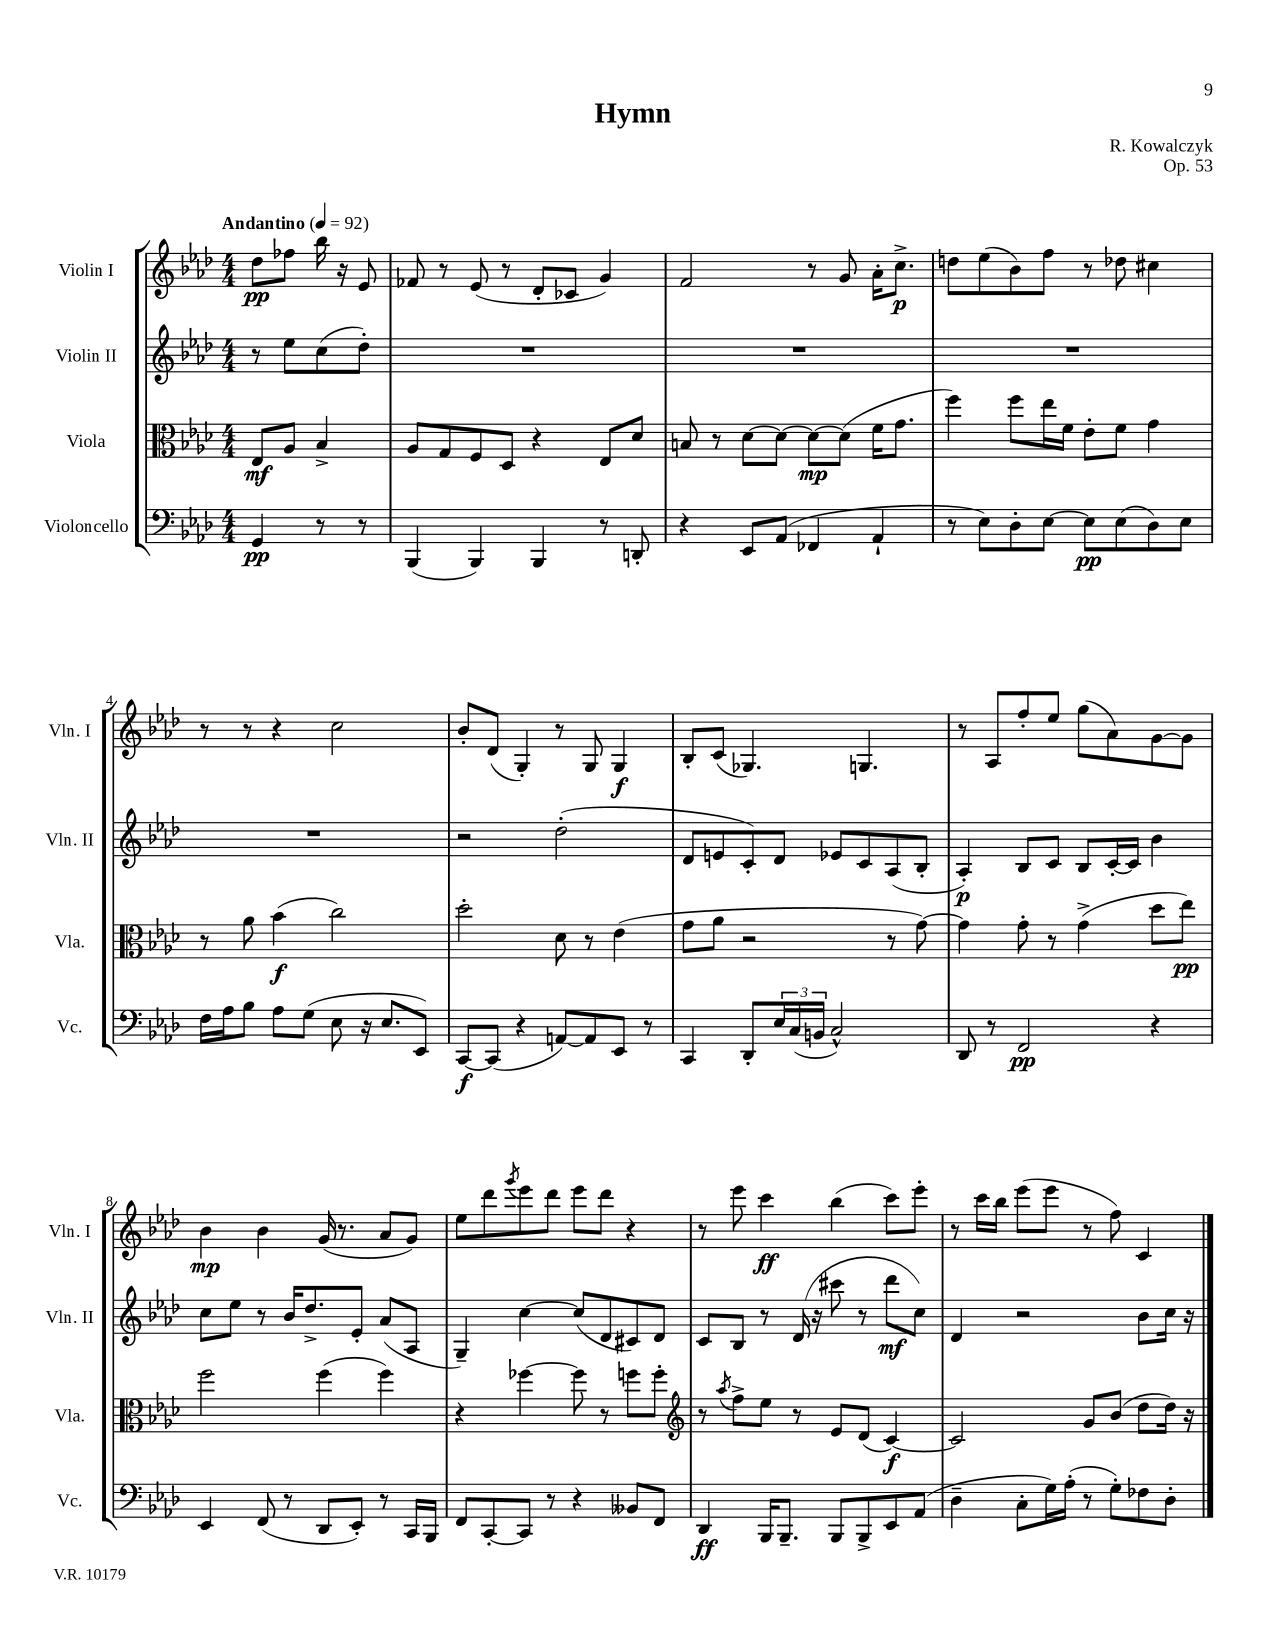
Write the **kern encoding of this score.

**kern	**dynam	**kern	**dynam	**kern	**dynam	**kern	**dynam
*part4	*part4	*part3	*part3	*part2	*part2	*part1	*part1
*staff4	*staff4	*staff3	*staff3	*staff2	*staff2	*staff1	*staff1
*I"Violoncello	*	*I"Viola	*	*I"Violin II	*	*I"Violin I	*
*I'Vc.	*	*I'Vla.	*	*I'Vln. II	*	*I'Vln. I	*
*clefF4	*	*clefC3	*	*clefG2	*	*clefG2	*
*k[b-e-a-d-]	*	*k[b-e-a-d-]	*	*k[b-e-a-d-]	*	*k[b-e-a-d-]	*
*M4/4	*	*M4/4	*	*M4/4	*	*M4/4	*
*MM92	*	*MM92	*	*MM92	*	*MM92	*
=	=	=	=	=	=	=	=
!	!	!	!	!	!	!LO:TX:a:B:t=Andantino	!
4GG/	pp	8E-/L	mf	8r	.	8dd-\L	pp
.	.	8A-/J	.	8ee-\L	.	8ff-X\J	.
8r	.	4B-^/	.	(8cc\	.	16bb-\	.
.	.	.	.	.	.	16r	.
8r	.	.	.	8dd-'\J)	.	8e-/	.
=1	=1	=1	=1	=1	=1	=1	=1
(4BBB-/	.	8A-/L	.	1r	.	8f-X/	.
.	.	8G/	.	.	.	8r	.
4BBB-/)	.	8F/	.	.	.	(8e-/	.
.	.	8D-/J	.	.	.	8r	.
4BBB-/	.	4r	.	.	.	8d-'/L	.
.	.	.	.	.	.	8c-X/J	.
8r	.	8E-/L	.	.	.	4g/)	.
8DDn'/	.	8d-/J	.	.	.	.	.
=2	=2	=2	=2	=2	=2	=2	=2
4r	.	8Bn/	.	1r	.	2f/	.
.	.	8r	.	.	.	.	.
8EE-/L	.	[8d-\L	.	.	.	.	.
(8AA-/J	.	8d-\J_	.	.	.	.	.
4FF-X/	.	8d-\L_	mp	.	.	8r	.
.	.	(8d-\J]	.	.	.	8g/	.
4AA-`/	.	16f\KL	.	.	.	16a-'\KL	.
.	.	8.g\J	.	.	.	8.cc^\J	p
=3	=3	=3	=3	=3	=3	=3	=3
8r	.	4ff\)	.	1r	.	8ddn\L	.
8E-\L)	.	.	.	.	.	(8ee-\	.
8D-'\	.	8ff\L	.	.	.	8b-\)	.
[8E-\J	.	16ee-\L	.	.	.	8ff\J	.
.	.	16f\JJ	.	.	.	.	.
8E-\L]	pp	8e-'\L	.	.	.	8r	.
(8E-\	.	8f\J	.	.	.	8dd-X\	.
8D-\)	.	4g\	.	.	.	4cc#X\	.
8E-\J	.	.	.	.	.	.	.
!!LO:LB:g=z
=4	=4	=4	=4	=4	=4	=4	=4
16F\LL	.	8r	.	1r	.	8r	.
16A-\J	.	.	.	.	.	.	.
8B-\J	.	8a-\	.	.	.	8r	.
8A-\L	.	(4b-\	f	.	.	4r	.
(8G\J	.	.	.	.	.	.	.
8E-\	.	2cc\)	.	.	.	2cc\	.
16r	.	.	.	.	.	.	.
8.E-/L	.	.	.	.	.	.	.
8EE-/J)	.	.	.	.	.	.	.
=5	=5	=5	=5	=5	=5	=5	=5
[8CC/L	f	2dd-'\	.	2r	.	8b-'/L	.
(8CC/J]	.	.	.	.	.	(8d-/J	.
4r	.	.	.	.	.	4G'/)	.
[8AAn/L)	.	8d-\	.	(2dd-'\	.	8r	.
8AA/]	.	8r	.	.	.	8G/	.
8EE-/J	.	(4e-\	.	.	.	4G/	f
8r	.	.	.	.	.	.	.
=6	=6	=6	=6	=6	=6	=6	=6
4CC/	.	8g\L	.	8d-/L	.	8B-'/L	.
.	.	8a-\J	.	8en/	.	(8c/J	.
8DD-'/L	.	2r	.	8c'/)	.	4.G-X/)	.
24E-/L	.	.	.	8d-/J	.	.	.
(24C/	.	.	.	.	.	.	.
24BBn/JJ	.	.	.	.	.	.	.
2C^^/)	.	.	.	8e-X/L	.	.	.
.	.	.	.	8c/	.	4.Gn/	.
.	.	8r	.	(8A-/	.	.	.
.	.	[8g\)	.	8B-'/J	.	.	.
=7	=7	=7	=7	=7	=7	=7	=7
8DD-/	.	4g\]	.	4A-'/)	p	8r	.
8r	.	.	.	.	.	8A-/L	.
2FF/	pp	8g'\	.	8B-/L	.	8ff'/	.
.	.	8r	.	8c/J	.	8ee-/J	.
.	.	(4g^\	.	8B-/L	.	(8gg\L	.
.	.	.	.	[16c'/L	.	8a-\)	.
.	.	.	.	16c/JJ]	.	.	.
4r	.	8dd-\L	.	4b-\	.	[8g\	.
.	.	8ee-\J)	pp	.	.	8g\J]	.
!!LO:LB:g=z
=8	=8	=8	=8	=8	=8	=8	=8
4EE-/	.	2ff\	.	8cc\L	.	4b-\	mp
.	.	.	.	8ee-\J	.	.	.
(8FF/	.	.	.	8r	.	4b-\	.
8r	.	.	.	16b-/KL	.	.	.
.	.	.	.	8.dd-^/	.	.	.
8DD-/L	.	(4ff\	.	.	.	(16g/	.
.	.	.	.	.	.	8.r	.
8EE-'/J)	.	.	.	8e-'/J	.	.	.
8r	.	4ff\)	.	(8a-/L	.	8a-/L	.
16CC/LL	.	.	.	8A-/J	.	8g/J)	.
16BBB-/JJ	.	.	.	.	.	.	.
=9	=9	=9	=9	=9	=9	=9	=9
8FF/L	.	4r	.	4G~/)	.	8ee-\L	.
[8CC'/	.	.	.	.	.	8ddd-\	.
.	.	.	.	.	.	8qggg/	.
8CC/J]	.	[4ff-X\	.	[4cc\	.	8eee-\	.
8r	.	.	.	.	.	8ddd-\J	.
4r	.	8ff-\]	.	(8cc/L]	.	8eee-\L	.
.	.	8r	.	8d-/	.	8ddd-\J	.
8BB--X/L	.	8ffn\L	.	8c#X/)	.	4r	.
8FF/J	.	8ff'\J	.	8d-/J	.	.	.
=10	=10	=10	=10	=10	=10	=10	=10
*	*	*clefG2	*	*	*	*	*
4DD-/	ff	8r	.	8c/L	.	8r	.
.	.	8qaa-/	.	.	.	.	.
.	.	8ff^\L	.	8B-/J	.	8eee-\	.
16BBB-/KL	.	8ee-\J	.	8r	.	4ccc\	ff
8.BBB-~/J	.	.	.	.	.	.	.
.	.	8r	.	(16d-/	.	.	.
.	.	.	.	16r	.	.	.
8BBB-/L	.	8e-/L	.	8ccc#X\	.	(4bb-\	.
8BBB-^/	.	(8d-/J	.	8r	.	.	.
8EE-/	.	[4c/)	f	8ddd-\L	mf	8ccc\L)	.
(8AA-/J	.	.	.	8cc\J)	.	8eee-'\J	.
=11	=11	=11	=11	=11	=11	=11	=11
4D-~\	.	2c/]	.	4d-/	.	8r	.
.	.	.	.	.	.	16ccc\LL	.
.	.	.	.	.	.	16bb-\JJ	.
8C'\L	.	.	.	2r	.	(8eee-\L	.
16G\L)	.	.	.	.	.	8eee-\J	.
(16A-'\JJ	.	.	.	.	.	.	.
8r	.	8g/L	.	.	.	8r	.
8G'\L)	.	(8b-/J	.	.	.	8ff\)	.
8F-X\	.	8dd-\L	.	8b-\L	.	4c/	.
8D-'\J	.	16dd-\Jk)	.	16cc\Jk	.	.	.
.	.	16r	.	16r	.	.	.
==	==	==	==	==	==	==	==
*-	*-	*-	*-	*-	*-	*-	*-
